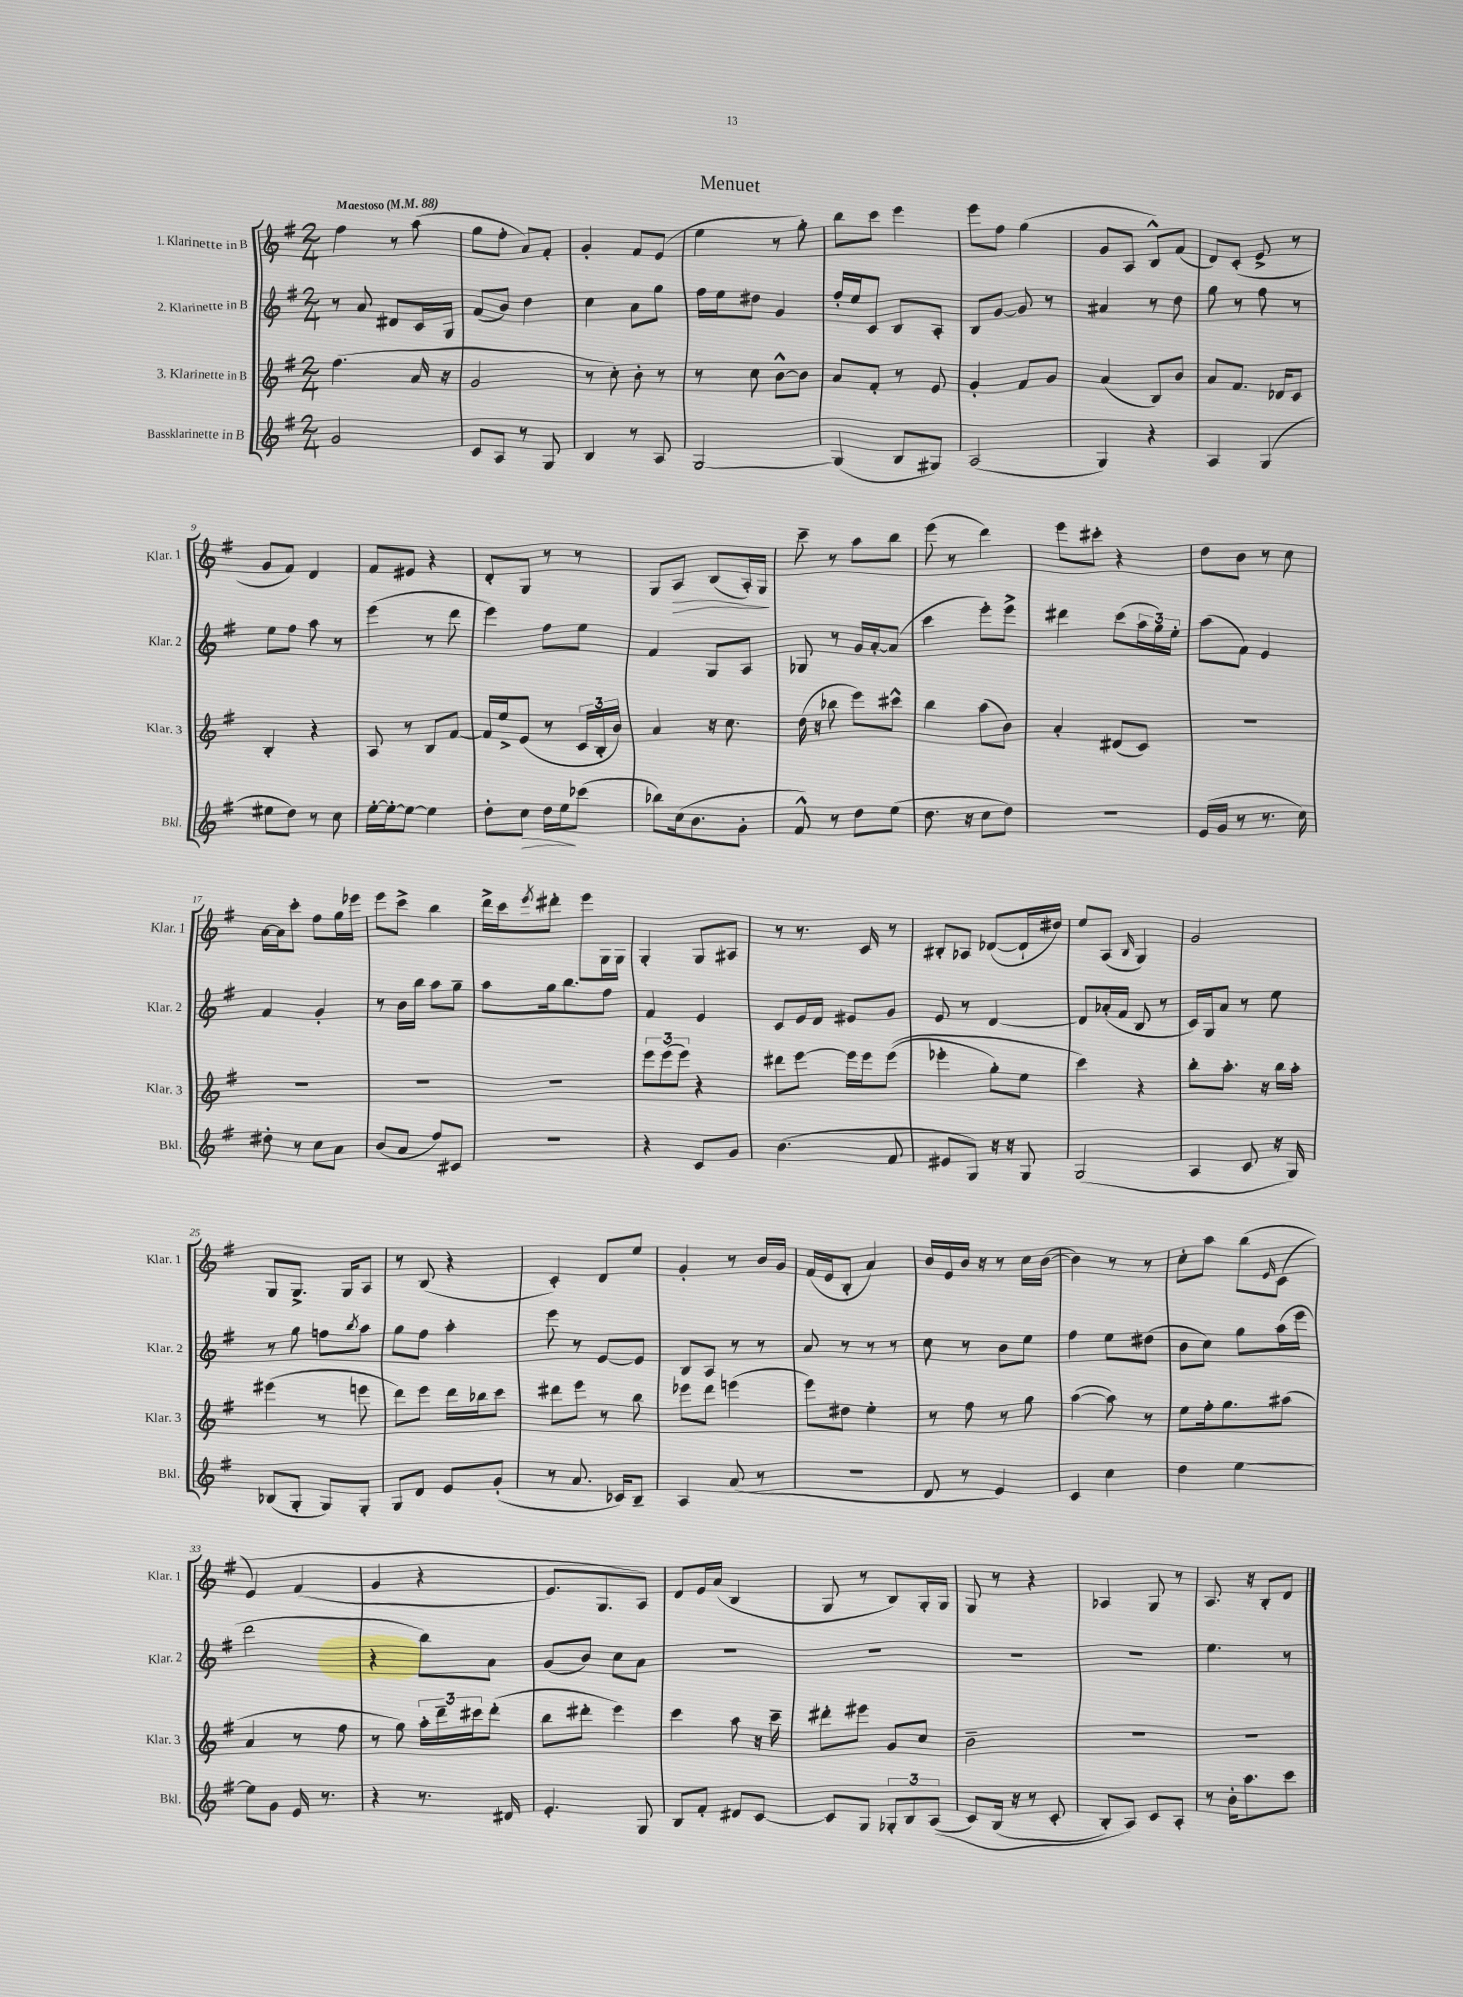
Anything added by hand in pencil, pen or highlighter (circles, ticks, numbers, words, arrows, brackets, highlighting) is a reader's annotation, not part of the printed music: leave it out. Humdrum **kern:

**kern	**kern	**kern	**kern
*staff4	*staff3	*staff2	*staff1
*clefG2	*clefG2	*clefG2	*clefG2
*k[f#]	*k[f#]	*k[f#]	*k[f#]
*M2/4	*M2/4	*M2/4	*M2/4
*MM88	*MM88	*MM88	*MM88
2g/	(4.ff#\	8r	4ff#\
.	.	8a/	.
.	.	8d#/L	8r
.	16a/	16c/L	(8aa\
.	16r	16G/JJ	.
=	=	=	=
8c/L	2g/	(8f#/L	8gg\L
8A/J	.	8b/J)	8ff#'\J
8r	.	4dd\	8a/L)
8G/	.	.	8f#'/J
=	=	=	=
4B/	8r	4cc\	4g'/
.	8cc'\)	.	.
8r	8b'\	8a\L	8f#/L
8A/	8r	8gg\J	(8e/J
=	=	=	=
[2G/	8r	16ff#\LL	4ee\
.	.	16ee\J	.
.	8cc\	8dd#\J	.
.	[8b^^\L	4g/	8r
.	8b\]J	.	8gg'\)
=	=	=	=
(4G/]	8a/L	16ff#'/LL	8bb\L
.	.	16ee/J	.
.	8f#'/J	8c/J	8ccc\J
8B/L	8r	8B/L	4eee\
8G#/J)	8e/	8A'/J	.
=	=	=	=
(2A/	4g'/	8B/L	8eee\L
.	.	[8g/J	8ff#\J
.	8f#/L	8g/]	(4gg\
.	8g/J	8r	.
=	=	=	=
4G/)	(4a/	4a#/	8g/L
.	.	.	8A/J
4r	8B/L)	8r	8B^^/L)
.	8b/J	8dd\	(8f#/J
=	=	=	=
4A/	8a/L	8gg\	8d/L)
.	8.f#/J	8r	(8c'/J
(4G/	.	8ff#\	8e^/
.	16d-/LK	.	.
.	8c/J	8r	8r
=	=	=	=
8ee#\L	4B'/	8ee\L	8g/L
8dd\J)	.	8ff#\J	8f#/J)
8r	4r	8aa\	4d/
8cc\	.	8r	.
=	=	=	=
[16ee'\LL	8A/	(4eee\	8f#/L
16ee'\_J	.	.	.
8ee\_J	8r	.	8e#/J
4ee\]	8B/L	8r	4r
.	[8f#/J	8ddd\	.
=	=	=	=
8dd'\L	16f#/]LL	4eee\)	8d'/L
.	16ee^/J	.	.
8cc\J	(8e/J	.	8G/J
16dd\LL	8r	8ff#\L	8r
16ee\J	.	.	.
(8ccc-\J	24c/LL	8ee\J	8r
.	24B'/	.	.
.	24b/JJ)	.	.
=	=	=	=
8bb-\L)	4a/	4f#/	8G/L
(16cc\k	.	.	8A/J
8.b\	.	.	.
.	16r	8G/L	(8B/L
.	8.cc\	.	.
8g'\J	.	8A/J	16A'/L)
.	.	.	16G/JJ
=	=	=	=
8f#^^/)	(16dd\	8G-/	8ccc~\
.	16r	.	.
8r	8bb-\	8r	8r
8dd\L	8eee\L)	16g/LL	8aa\L
.	.	[16a'/J	.
(8ee\J	8ccc#^^\J	(8a/]J	8bb\J
=	=	=	=
8.dd\	4bb\	4ccc\	(8eee\
.	.	.	8r
16r	.	.	.
8cc\L	(8aa\L	8eee'\L)	4ddd\)
8dd\J)	8b\J)	8eee^\J	.
=	=	=	=
2r	4a'/	4ddd#\	8eee\L
.	.	.	8ccc#'\J
.	(8d#/L	(8ccc\L	4r
.	8c/J)	24aa\L	.
.	.	24gg\)	.
.	.	24ee'\JJ	.
=	=	=	=
(16e/LL	2r	(8aa\L	8dd\L
16g/JJ	.	.	.
8r	.	8f#\J)	8b\J
8.r	.	4e/	8r
.	.	.	8cc\
16cc\)	.	.	.
=	=	=	=
8dd#'\	2r	4f#/	[16a\LL
.	.	.	16a\]J
8r	.	.	8ccc'\J
8cc\L	.	4g'/	8ff#\L
8a\J	.	.	16gg\L
.	.	.	16eee-\JJ
=	=	=	=
(8b/L	2r	8r	8eee\L
8a/J	.	16b\LL	8ccc^\J
.	.	16bb\JJ	.
8ff#/L)	.	8aa\L	4bb\
8c#/J	.	8gg~\J	.
=	=	=	=
2r	2r	8aa\L	16ddd^\LL
.	.	.	16ccc\J
.	.	.	8qeee/
.	.	16gg\k	8ddd#'\J
.	.	8.bb\	.
.	.	.	8eee\L
.	.	8ff#\J	16G\L
.	.	.	16G\JJ
=	=	=	=
4r	12eee\L	4f#/	4G'/
.	(12eee\	.	.
.	12eee\J)	.	.
8c/L	4r	4e/	8G/L
8g/J	.	.	8A#/J
=	=	=	=
(4.b\	8ddd#\L	8c/L	8r
.	[8eee\J	16e/L	8.r
.	.	16d/JJ	.
.	16eee\]LL	8e#/L	.
.	16eee\J	.	16c/
8f#/	&((8eee\J	8g/J	8r
=	=	=	=
8e#/L	4eee-'\	8e/	8B#'/L
8G/J)	.	8r	8A-/J
16r	8gg'\L)	[4d/	([8d-/L
16r	.	.	.
8G/	8ee\J	.	16d-`/]L
.	.	.	16dd#/JJ)
=	=	=	=
(2G/	4ccc\&)	8d/]L	8ee/L
.	.	(16a-'/L	(8A/J
.	.	16f#/JJ	.
.	.	.	16qqB/
.	4r	8B/	4G/)
.	.	8r	.
=	=	=	=
4A/	8bb'\L	16c/LL)	2g/
.	.	16G/J	.
.	8.aa'\J	8a/J	.
8c/	.	8r	.
.	16r	.	.
16r	16bb\LL	8ee\	.
16G/)	16aa'\JJ	.	.
=	=	=	=
(8B-/L	(4eee#\	8r	8G/L
8G'/J	.	8gg\	8.G^/J
8G/L)	8r	8ff\L	.
.	.	.	16G/LK
.	.	8qbb/	.
8G'/J	8eee\	8aa\J	8A/J
=	=	=	=
8G/L	8ddd\L)	8gg\L	8r
8d/J	8eee\J	8ff#\J	(8B/
8e/L	16ddd\LL	4aa'\	4r
.	16bb-\J	.	.
(8g'/J	8ccc\J	.	.
=	=	=	=
8r	8ddd#\L	8eee\	4c'/)
8.a/	8eee\J	8r	.
.	8r	[8e/L	8d/L
16c-/LK)	.	.	.
8B~/J	8bb\	8e/]J	8ee/J
=	=	=	=
4A/	8eee-\L	8B/L	4g'/
.	8ddd\J	8A/J	.
(8a/	(4eee\	8r	8r
8r	.	8r	16b/LL
.	.	.	16g/JJ
=	=	=	=
2r	8eee\L)	8a/	(16f#/LL
.	.	.	16e/J
.	8dd#\J	8r	8B'/J
.	4ee'\	8r	4a/)
.	.	8r	.
=	=	=	=
8d/	8r	8cc\	16b/LL
.	.	.	16e/
8r	8ff#\	8r	16b/JJ
.	.	.	16r
4e/)	8r	8b\L	8r
.	8gg\	8ee\J	16cc\LL
.	.	.	([16b\JJ
=	=	=	=
4c/	([4aa\	4ff#\	4b\])
4cc\	8aa\])	8ee\L	8r
.	8r	(8dd#\J	8r
=	=	=	=
4dd\	8ee\L	8b\L	8cc'\L
.	16ff#'\k	8cc\J)	8aa\J
.	8.gg\	.	.
[4ee\	.	8gg\L	(8bb\L
.	.	.	16qqe/
.	(8aa#\J	(16aa\L	&(8c\J
.	.	16eee\JJ	.
=	=	=	=
8ee\]L	4a/	2ddd\	4e/)
8g\J	.	.	.
16e/	8r	.	(4f#/
8.r	.	.	.
.	8ff#\	.	.
=	=	=	=
4r	8r	4r	4g/
.	8gg\)	.	.
8.r	24aa'\LL	8bb\L)	4r
.	24ddd~\	.	.
.	24ccc#\J	.	.
.	(8ddd'\J	8a\J	.
16d#/	.	.	.
=	=	=	=
4.e'/	8bb\L	(8g/L	8.e/L)
.	8ddd#'\J	8b/J)	.
.	.	.	8.G/
.	4eee\)	8cc\L	.
8G/	.	8a\J	8A/J&)
=	=	=	=
8B/L	4ccc\	2r	8d/L
8f#'/J	.	.	16e/L
.	.	.	(16a/JJ
8d#/L	8aa\	.	4B/
[8c/J	16r	.	.
.	16ccc~\	.	.
=	=	=	=
8c/]L	8ddd#'\L	2r	8G/
8G/J	8eee#\J	.	8r
12G-'/L	8g/L	.	8B/L)
12B/	.	.	.
.	8cc/J	.	16G'/L
&((12A/J	.	.	.
.	.	.	16G/JJ
=	=	=	=
8c/L)	2b~\	2r	8G/
(16B/Jk	.	.	8r
16r	.	.	.
8r	.	.	4r
8c'/	.	.	.
=	=	=	=
8B'/L)	2r	2r	4A-/
8A/J&)	.	.	.
8c/L	.	.	8G/
8A'/J	.	.	8r
=	=	=	=
8r	2r	4.ee\	8.A/
16b'\LK	.	.	.
8.aa\	.	.	16r
.	.	.	8B'/L
8ccc\J	.	8r	8d/J
==	==	==	==
*-	*-	*-	*-
